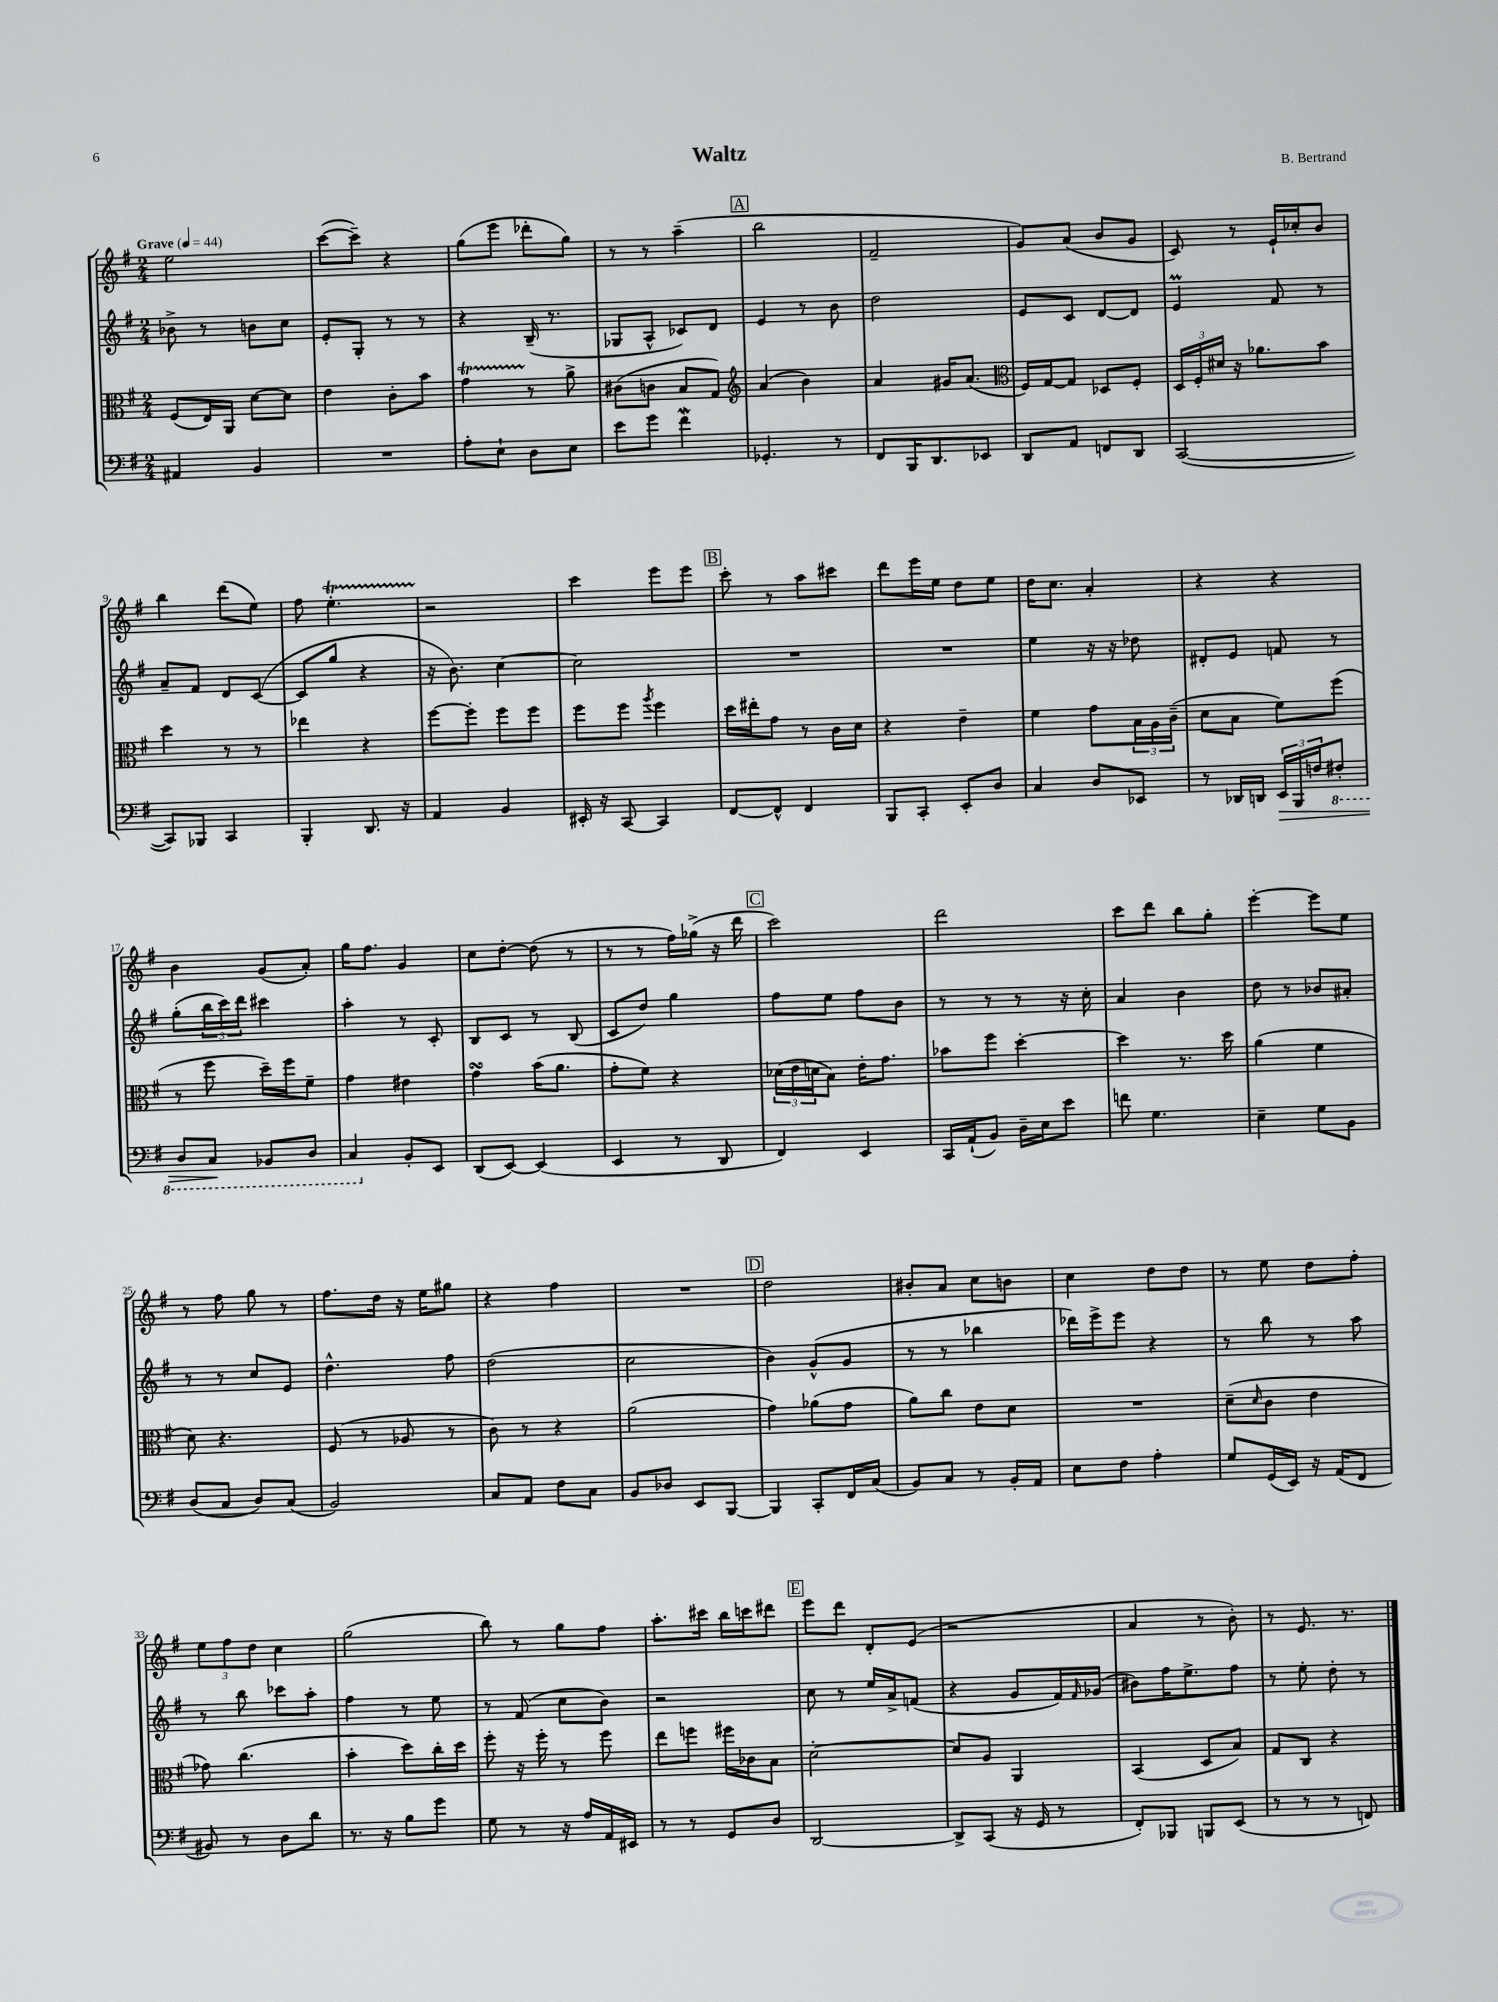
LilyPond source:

\header { title = "Waltz" composer = "B. Bertrand" }
<<
\new StaffGroup <<
\new Staff = "s0" {
    \clef treble \key g \major \numericTimeSignature \time 2/4 \tempo "Grave" 4 = 44
    e''2 |
    c'''8~( c'''8--) r4 |
    g''8( e'''8 des'''8-. g''8) |
    r8 r8 a''4--( |
    \mark \markup { \box "A" } b''2 |
    fis'2-- |
    g'8) a'8( b'8 g'8 |
    c'8) r8 e'16-! ces''16-. b'8 |
    b''4 d'''8( e''8) |
    fis''8 e''4.-.\startTrillSpan |
    r2\stopTrillSpan |
    c'''4 e'''8 e'''8 |
    \mark \markup { \box "B" } c'''8-. r8 a''8 cis'''8 |
    d'''8 e'''16 e''16 d''8 e''8 |
    d''16 c''8. a'4-. |
    r4 r4 |
    b'4 g'8( a'8-.) |
    g''16 fis''8. g'4 |
    c''8 d''8~-. d''8( r8 |
    r8 r8 fis''16) ges''16->( r16 d'''16 |
    \mark \markup { \box "C" } c'''2) |
    d'''2 |
    c'''8 d'''8 b''8 g''8-. |
    e'''4~-. e'''8 e''8 |
    r8 fis''8 g''8 r8 |
    fis''8. d''16 r16 e''16 gis''8 |
    r4 fis''4 |
    R2 |
    \mark \markup { \box "D" } d''2 |
    bis'8-. a'8 c''8 b'8 |
    c''4 d''8 d''8 |
    r8 e''8 d''8 fis''8-. |
    \tuplet 3/2 { e''8 fis''8 d''8 } c''4 |
    g''2( |
    b''8) r8 g''8 fis''8 |
    a''8.-. cis'''16 b''16 c'''16 dis'''8 |
    \mark \markup { \box "E" } e'''8 d'''8 d'8-. e'8( |
    r2 |
    a'4 r8 b'8-.) |
    r8 e'8. r8. \bar "|." |
}
\new Staff = "s1" {
    \clef treble \key g \major \numericTimeSignature \time 2/4
    bes'8-> r8 b'8 c''8 |
    e'8-. g8-. r8 r8 |
    r4 b16--( r8. |
    ges8 a8-^ ces'8) d'8 |
    \mark \markup { \box "A" } e'4 r8 b'8 |
    d''2 |
    e'8 c'8 d'8~ d'8 |
    e'4\prall fis'8 r8 |
    a'8-- fis'8 d'8 c'8~( |
    c'8 g''8 r4 |
    r16 b'8.) c''4~ |
    c''2 |
    \mark \markup { \box "B" } R2 |
    R2 |
    e''4 r16 r16 des''8 |
    dis'8-. e'8 f'8 r8 |
    g''8-.( \tuplet 3/2 { b''16 c'''16) d'''16 } cis'''4 |
    a''4-. r8 c'8-. |
    b8 c'8 r8 b8( |
    c'8 d''8) g''4 |
    \mark \markup { \box "C" } fis''8 e''8 fis''8 b'8 |
    r8 r8 r8 r16 c''16-. |
    a'4 b'4 |
    d''8 r8 bes'8 ais'8-. |
    r8 r8 c''8 e'8 |
    d''4.-^ fis''8 |
    d''2( |
    c''2 |
    \mark \markup { \box "D" } b'4) g'8-^( g'8 |
    r8 r8 bes''4 |
    des'''16) e'''16-> e'''8 r4 |
    r8 b''8 r8 a''8 |
    r8 b''8 ces'''8 a''8-. |
    fis''4 r8 e''8 |
    r8 fis'8( c''8 b'8) |
    r2 |
    \mark \markup { \box "E" } c''8 r8 e''16 a'16-> f'8( |
    r4 g'8 fis'16) \grace { fis'16 } ges'16( |
    bis'8) fis''16 e''8.-> fis''8 |
    r8 e''8-. d''8-. r8 \bar "|." |
}
\new Staff = "s2" {
    \clef alto \key g \major \numericTimeSignature \time 2/4
    fis8( e16) a,16 d'8~ d'8 |
    e'4 c'8-. b'8 |
    g'4\startTrillSpan r8\stopTrillSpan a'8-> |
    cis'8( c'8 b8 g8) |
    \mark \markup { \box "A" } \clef treble a'4( b'4) |
    a'4 gis'16 a'8.( |
    \clef alto fis16) g16~ g8 des8 fis8-. |
    \tuplet 3/2 { d16 fis16-. dis'16 } r16 aes'8. b'8 |
    d''4 r8 r8 |
    ees''4 r4 |
    fis''8~ fis''8-. fis''8 fis''8 |
    fis''8 fis''8 \acciaccatura { a''8 } fis''4 |
    \mark \markup { \box "B" } d''16 eis''16-. g'8 r8 c'16 d'16 |
    r4 e'4-- |
    fis'4 g'8 \tuplet 3/2 { b16 a16 c'16--( } |
    d'8 b8 fis'8) fis''8( |
    r8 fis''8 d''16--) fis''16 fis'8-- |
    g'4 eis'4 |
    g'4\turn b'16( a'8. |
    g'8-. fis'8) r4 |
    \mark \markup { \box "C" } \tuplet 3/2 { des'16( e'16 d'16 } b8) e'16-. g'8. |
    bes'8 fis''8 d''4~-. |
    d''4 r8. d''16 |
    a'4( fis'4 |
    d'8) r4. |
    fis8( r8 aes8 r8 |
    c'8) r8 r4 |
    a'2( |
    \mark \markup { \box "D" } g'4) aes'8( g'8 |
    a'8) c''8 e'8 d'8 |
    R2 |
    d'8--( \grace { d'16 } c'8 e'4 |
    ges'8) c''4.( |
    b'4-. d''8) c''16-. d''16 |
    fis''8-. r16 fis''16-. r8 fis''8 |
    e''8 f''8 fis''16 ces'16 b8 |
    \mark \markup { \box "E" } d'2~-. |
    d'8 a8 a,4 |
    b,4( d8 b8) |
    g8 c8 r4 \bar "|." |
}
\new Staff = "s3" {
    \clef bass \key g \major \numericTimeSignature \time 2/4
    ais,4 b,4 |
    R2 |
    a8-. e8-! d8 e8 |
    e'8 g'8 fis'4\mordent |
    \mark \markup { \box "A" } ges,4.-. r8 |
    fis,8 b,,16 d,8. ees,8 |
    d,8 a,8 f,8 d,8 |
    c,2~( |
    c,8) bes,,8 c,4 |
    b,,4-. d,8. r16 |
    a,4 b,4 |
    eis,16-. r16 c,8~ c,4 |
    \mark \markup { \box "B" } fis,8~ fis,8-^ fis,4 |
    b,,8 c,8-. e,8-. d8 |
    c4 d8 ees,8 |
    r8 des,16 d,16 \tuplet 3/2 { e,16\> b,,16 f16 } \ottava #-1 fis,!8-. |
    d,8 c,8\! bes,,8 d,8 |
    c,4 \ottava #0 b,8-. e,8 |
    d,8( e,8~) e,4( |
    e,4 r8 d,8 |
    \mark \markup { \box "C" } fis,4) e,4 |
    c,16 a,16-!( b,8) d16-- e16 e'8 |
    f'8 g4. |
    e4-- g8 b,8 |
    d8( c8 d8) c8( |
    b,2) |
    c8 a,8 fis8 c8 |
    b,8 des8 e,8 b,,8~ |
    \mark \markup { \box "D" } b,,4 c,8-. fis,16 c16( |
    b,8) c8 r8 b,16-. a,16 |
    e8 fis8 a4-. |
    g8 g,16( e,16) r16 a,16( fis,8 |
    bis,8) r8 d8 d'8 |
    r8. r16 b8 g'8 |
    g8 r8 r16 a16 a,16 eis,16 |
    r8 r8 g,8 d8 |
    \mark \markup { \box "E" } d,2~ |
    d,8-> c,8( r16 g,16 r8 |
    fis,8-.) bes,,8 b,,8 e,8( |
    r8 r8 r8 f,8) \bar "|." |
}
>>
>>
